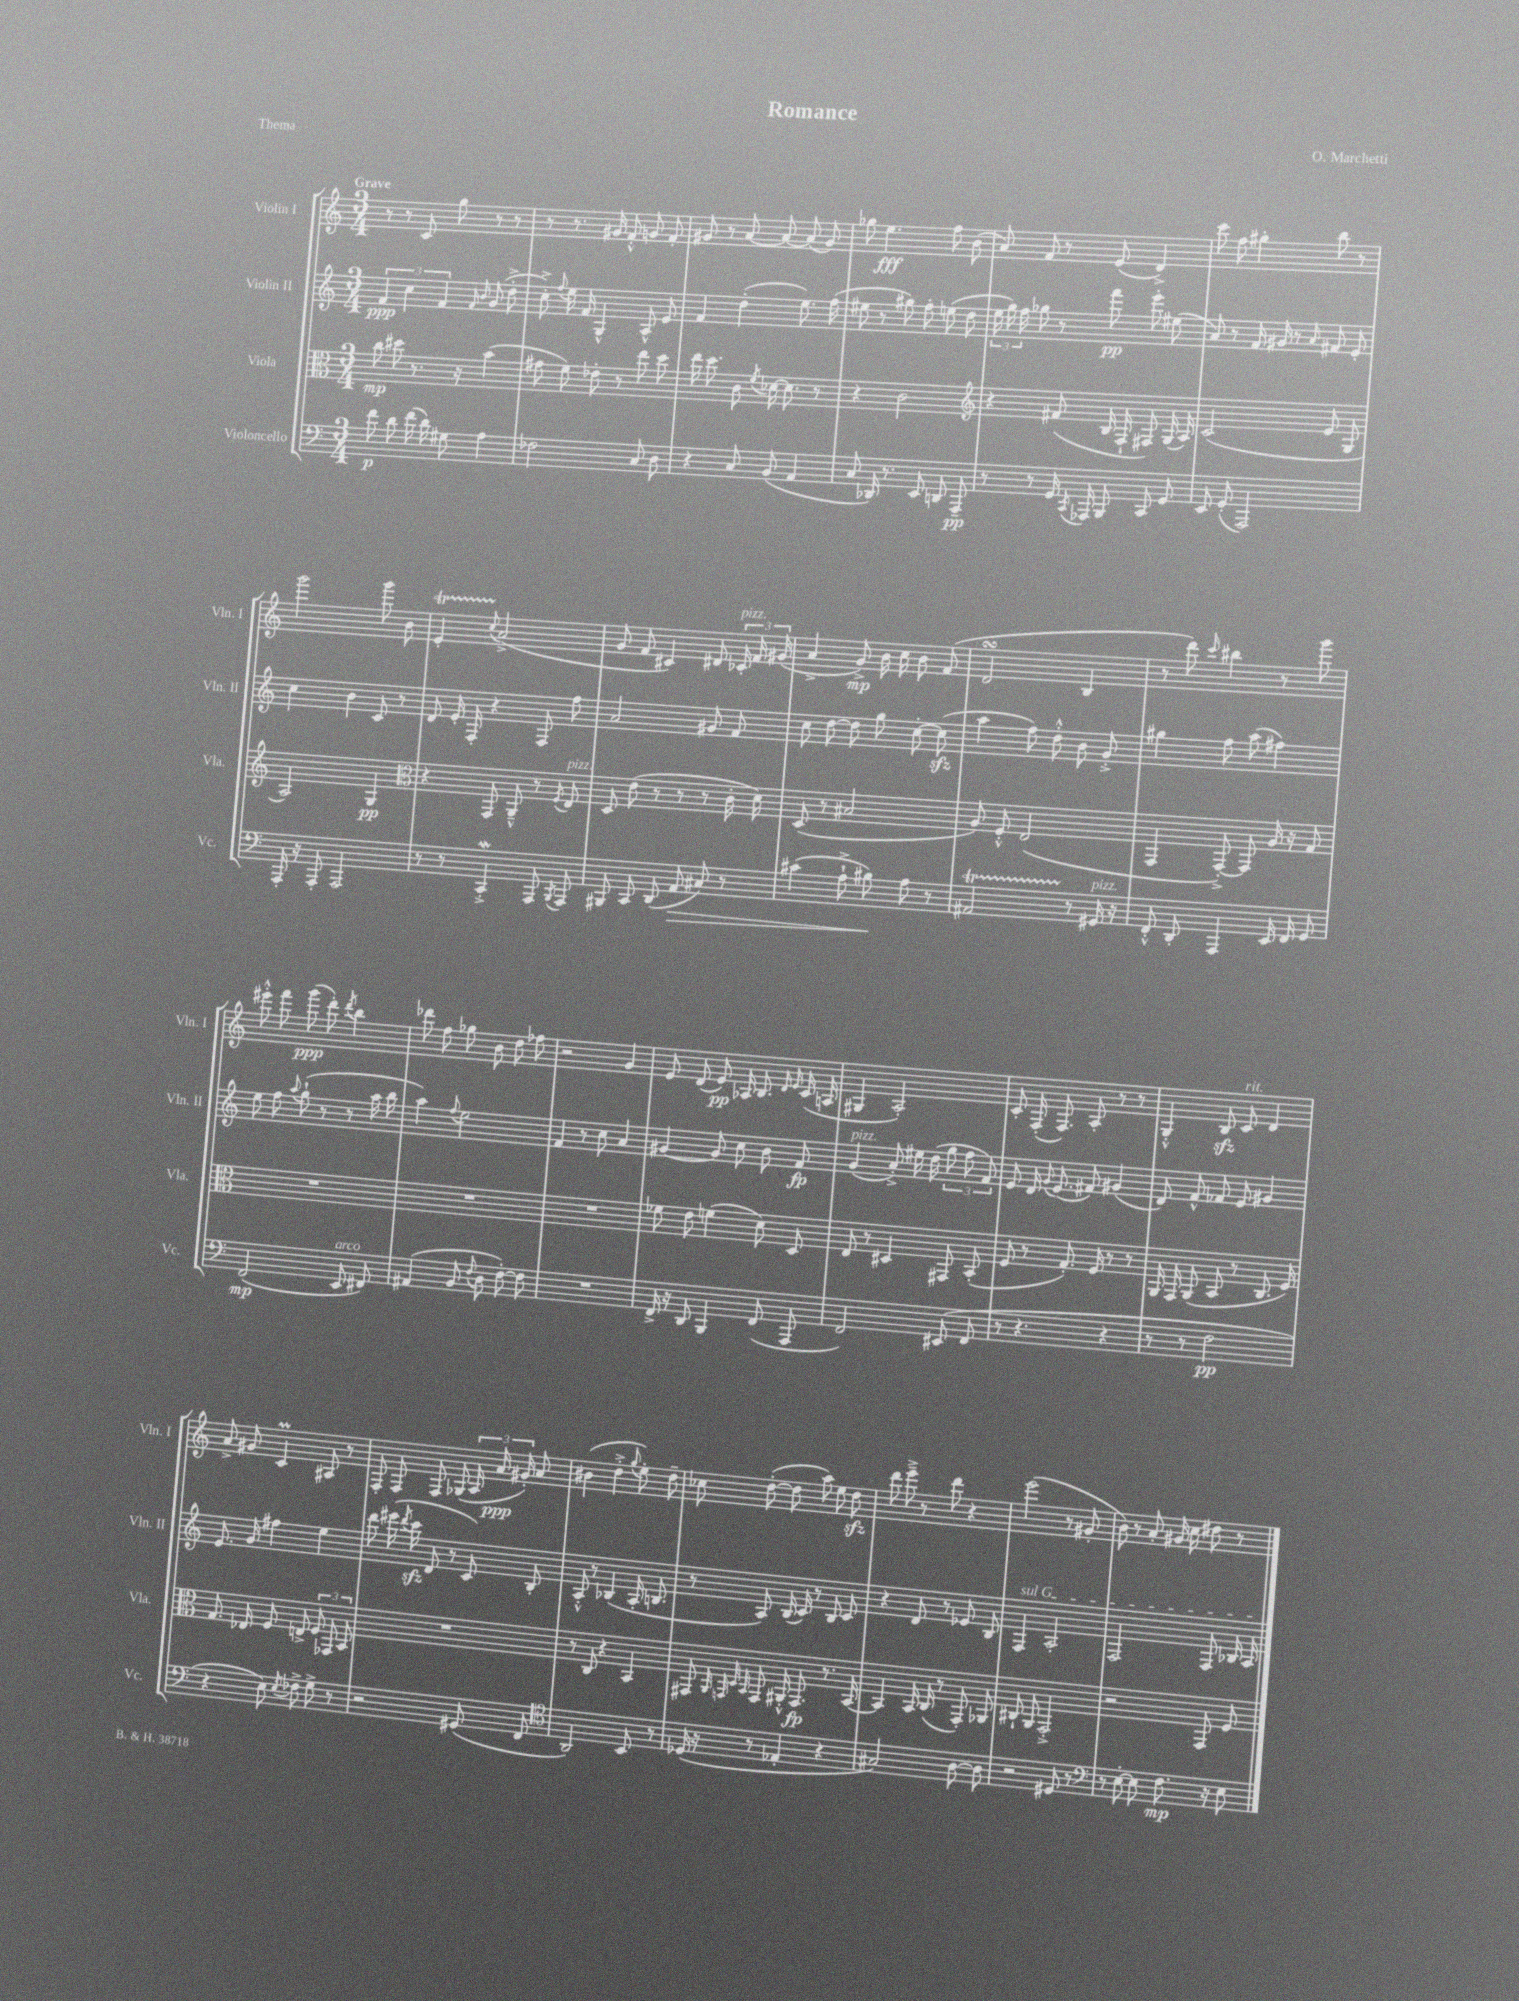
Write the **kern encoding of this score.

**kern	**dynam	**kern	**dynam	**kern	**dynam	**kern	**dynam
*part4	*part4	*part3	*part3	*part2	*part2	*part1	*part1
*staff4	*staff4	*staff3	*staff3	*staff2	*staff2	*staff1	*staff1
*I"Violoncello	*	*I"Viola	*	*I"Violin II	*	*I"Violin I	*
*I'Vc.	*	*I'Vla.	*	*I'Vln. II	*	*I'Vln. I	*
*clefF4	*	*clefC3	*	*clefG2	*	*clefG2	*
*k[]	*	*k[]	*	*k[]	*	*k[]	*
*M3/4	*	*M3/4	*	*M3/4	*	*M3/4	*
=1	=1	=1	=1	=1	=1	=1	=1
!	!	!	!	!	!	!LO:TX:a:B:t=Grave	!
8f\	p	8cc\	mp	6f/	ppp	8r	.
8d\	.	8dd#X\	.	.	.	8r	.
.	.	.	.	6cc\	.	.	.
(16f\	.	8.r	.	.	.	8c/	.
16d\)	.	.	.	.	.	.	.
.	.	.	.	6f/	.	.	.
8G#X\	.	.	.	.	.	8gg\	.
.	.	16r	.	.	.	.	.
.	.	.	.	16qqf/	.	.	.
.	.	.	.	16qqb/	.	.	.
4A\	.	(4b\	.	(8g/	.	8r	.
.	.	.	.	8dd'^\	.	8r	.
=2	=2	=2	=2	=2	=2	=2	=2
2F-X\	.	8g#X\	.	8cc'^\)	.	8r	.
.	.	.	.	8qqff/	.	.	.
.	.	8f\)	.	16ee\	.	8.r	.
.	.	.	.	16f/	.	.	.
.	.	8e-X'\	.	4G^^/	.	.	.
.	.	.	.	.	.	16g#X/	.
.	.	8r	.	.	.	8f'^^/	.
8C/	.	8ee\	.	8A^^/	.	8gn/	.
8D\	.	8dd\	.	8e/	.	8f'/	.
=3	=3	=3	=3	=3	=3	=3	=3
4r	.	16ee\	.	4f/	.	8g#X/	.
.	.	8.dd\	.	.	.	.	.
.	.	.	.	.	.	8r	.
8C/	.	8c\	.	(4dd'\	.	[8a/	.
.	.	8qf/	.	.	.	.	.
(8BB/	.	[16d-X\	.	.	.	8a/_	.
.	.	8.d-\]	.	.	.	.	.
4AA/	.	.	.	8.ee\)	.	(8a/]	.
.	.	8r	.	.	.	8g#/)	.
.	.	.	.	(16ff\	.	.	.
=4	=4	=4	=4	=4	=4	=4	=4
8C/	.	4r	.	8ee#X\	.	8gg-X\	.
16DD-X/)	.	.	.	8r	.	4.ee\	fff
8.r	.	.	.	.	.	.	.
.	.	2c\	.	8gg#X\)	.	.	.
8EE/	.	.	.	8ff'\	.	.	.
8DDn/	.	.	.	(8een\	.	8ff\	.
8AAA~/	pp	.	.	8dd\	.	(8b\	.
=5	=5	=5	=5	=5	=5	=5	=5
*	*	*clefG2	*	*	*	*	*
8r	.	4r	.	24ee\	.	8a/)	.
.	.	.	.	24gg\)	.	.	.
.	.	.	.	24ff\	.	.	.
8r	.	.	.	8gg-X\	.	8f/	.
16GG/	.	(8f#X/	.	8r	.	8r	.
8qCC/	.	.	.	.	.	.	.
16AAA-X/	.	.	.	.	.	.	.
8BBB/	.	16B/	.	8fff\	pp	(8e/	.
.	.	16F`/	.	.	.	.	.
8CC/	.	8F#X/)	.	8eee'\	.	4d^/)	.
8GG/	.	(16G/	.	(8ee#X\	.	.	.
.	.	16A/)	.	.	.	.	.
=6	=6	=6	=6	=6	=6	=6	=6
8EE/	.	(2c/	.	8a/)	.	8ccc\	.
(8GG'/	.	.	.	8r	.	8ff\	.
2AAA/)	.	.	.	16f/	.	4gg#X'\	.
.	.	.	.	16g#X/	.	.	.
.	.	.	.	8r	.	.	.
.	.	.	.	16qqa/	.	.	.
.	.	8e/	.	8f#X/	.	8bb\	.
.	.	8G/	.	8e'/	.	8r	.
!!LO:LB:g=z
=7	=7	=7	=7	=7	=7	=7	=7
16AAA'/	.	2A/)	.	4cc\	.	2ggg\	.
16r	.	.	.	.	.	.	.
8AAA'/	.	.	.	.	.	.	.
2AAA/	.	.	.	4b\	.	.	.
.	.	4G/	pp	8c/	.	8ggg\	.
.	.	.	.	8r	.	8b\	.
=8	=8	=8	=8	=8	=8	=8	=8
*	*	*clefC3	*	*	*	*	*
8r	.	4r	.	8d/	.	4et'/	.
8r	.	.	.	16e'/	.	.	.
.	.	.	.	16F'/	.	.	.
.	.	.	.	.	.	8qqcc/	.
4CCw'^/	.	8GG/	.	4r	.	(2a^/	.
.	.	8AA~^^/	.	.	.	.	.
8AAA/	.	8r	.	8F/	.	.	.
8qBBB/	.	8qF/	.	.	.	.	.
!	!	!LO:TX:a:i:t=pizz.	!	!	!	!	!
8AAA/	.	8E/	.	8ff\	.	.	.
=9	=9	=9	=9	=9	=9	=9	=9
8BBB#X/	.	8D/	.	2a/	.	8g/	.
8CC/	.	(8e\	.	.	.	8f/	.
(8DD/	.	8r	.	.	.	4c#X/)	.
!	!LO:HP:b	!	!	!	!	!	!
8AA/	>	8r	.	.	.	.	.
8C#X/)	.	8r	.	8g#X/	.	8d#X/	.
!	!	!	!	!	!	!LO:TX:a:i:t=pizz.	!
8r	.	16c'\	.	8f/	.	24c-X'/	.
.	.	.	.	.	.	24f/	.
.	.	16d\)	.	.	.	.	.
.	.	.	.	.	.	(24g#X/	.
=10	=10	=10	=10	=10	=10	=10	=10
(4c#X\	.	(8D/	.	8cc\	.	4a^/	.
.	.	8r	.	[8dd\	.	.	.
8A`^\	.	2B#X/	.	8dd\]	.	8g^/)	mp
8B#X\)	.	.	.	8gg\	.	16b\	.
.	.	.	.	.	.	16cc\	.
8A\	]	.	.	[8cc'\	.	8b\	.
8r	.	.	.	(8cczz\]	.	(8f/	.
=11	=11	=11	=11	=11	=11	=11	=11
2AA#Xt/	.	8A/)	.	4aa\	.	2dsSSS/	.
.	.	8F'^^/	.	.	.	.	.
.	.	(2E/	.	8ff\)	.	.	.
.	.	.	.	8dd'^^\	.	.	.
8r	.	.	.	8b\	.	4B/	.
!LO:TX:a:i:t=pizz.	!	!	!	!	!	!	!
16GG#X/	.	.	.	8g'^/	.	.	.
16r	.	.	.	.	.	.	.
=12	=12	=12	=12	=12	=12	=12	=12
8FF'^^/	.	4GG/	.	4gg#X\	.	8r	.
8DD'/	.	.	.	.	.	8ddd\)	.
.	.	.	.	.	.	16qqccc/	.
4AAA/	.	[8GG'^/)	.	8ff\	.	4bb#X\	.
.	.	8GG/]	.	(8aa\	.	.	.
16EE/	.	16A/	.	4ff#X\)	.	8r	.
16FF/	.	16r	.	.	.	.	.
8GG/	.	8G/	.	.	.	8ggg\	.
!!LO:LB:g=z
=13	=13	=13	=13	=13	=13	=13	=13
(2FF/	mp	2.r	.	8ee\	.	8eee#X'^^\	.
.	.	.	.	8ff\	.	8fff\	.
.	.	.	.	8qqaa/	.	.	.
.	.	.	.	(8gg`\	.	(8ggg\	ppp
.	.	.	.	8r	.	8ddd'\)	.
.	.	.	.	.	.	8qddd/	.
!LO:TX:a:i:t=arco	!	!	!	!	!	!	!
8EE/	.	.	.	8r	.	4bb\	.
8FF#X/)	.	.	.	16aa\	.	.	.
.	.	.	.	16bb\	.	.	.
=14	=14	=14	=14	=14	=14	=14	=14
(4AA#X/	.	2.r	.	4aa\)	.	8ddd-X\	.
.	.	.	.	.	.	8ff\	.
.	.	.	.	8qqff/	.	.	.
8BB/	.	.	.	2ee\	.	8gg-X\	.
8qqF/	.	.	.	.	.	.	.
8D\	.	.	.	.	.	8b\	.
[8F'\)	.	.	.	.	.	8dd\	.
8F\]	.	.	.	.	.	8ff-X\	.
=15	=15	=15	=15	=15	=15	=15	=15
2.r	.	2.r	.	4f/	.	2r	.
.	.	.	.	8r	.	.	.
.	.	.	.	8cc\	.	.	.
.	.	.	.	4a/	.	4g/	.
=16	=16	=16	=16	=16	=16	=16	=16
16FF^/	.	8f-X\	.	[4g#X/	.	8e/	.
16r	.	.	.	.	.	.	.
8DD/	.	8e\	.	.	.	(8d/	.
4BBB/	.	(4fn\	.	8g#/]	.	8e/)	pp
.	.	.	.	8cc\	.	16A-X/	.
.	.	.	.	.	.	8.B/	.
(8FF/	.	8d\)	.	8b\	.	.	.
.	.	.	.	.	.	16qqd/	.
.	.	.	.	.	.	16qqe/	.
8AAA/	.	8D/	.	8f/	fp	(16c/	.
.	.	.	.	.	.	16An/	.
=17	=17	=17	=17	=17	=17	=17	=17
!	!	!	!	!LO:TX:a:i:t=pizz.	!	!	!
2FF/)	.	8E/	.	(4g/	.	4G#X/	.
.	.	8r	.	.	.	.	.
.	.	4D#X/	.	8a'^/)	.	2A'/)	.
.	.	.	.	16ee#X\	.	.	.
.	.	.	.	(16dd\	.	.	.
(8EE#X/	.	8GG#X/	.	12gg\	.	.	.
.	.	.	.	12ff\	.	.	.
8FF/	.	(8BB'/	.	.	.	.	.
.	.	.	.	12f/)	.	.	.
=18	=18	=18	=18	=18	=18	=18	=18
8r	.	8F/	.	8e/	.	8c'/	.
4.r	.	8r	.	16d/	.	(16F'/	.
.	.	.	.	8qqg/	.	.	.
.	.	.	.	(8.e/	.	8.F/)	.
.	.	8.G'/)	.	.	.	.	.
.	.	.	.	8f#X/)	.	8A'/	.
.	.	16F/	.	.	.	.	.
4r	.	8r	.	(4g#X/	.	8r	.
.	.	8r	.	.	.	8r	.
=19	=19	=19	=19	=19	=19	=19	=19
8r	.	16AA/	.	8d/)	.	4G'^^/	.
.	.	16GG/	.	.	.	.	.
8r	.	(8AA/	.	8f^^/	.	.	.
2F\	pp	8BB/	.	8f-X/	.	8Bzz/	.
!	!	!	!	!	!	!LO:TX:a:i:t=rit.	!
.	.	8r	.	8e/	.	8c/	.
.	.	8.C/	.	4g#X/	.	4d/	.
.	.	16F/)	.	.	.	.	.
!!LO:LB:g=z
=20	=20	=20	=20	=20	=20	=20	=20
4r	.	8.G/	.	8.e/	.	8a^/	.
.	.	.	.	.	.	8g#X/	.
.	.	16E-X/	.	16g/	.	.	.
8E\)	.	8F/	.	4ff#X\	.	4cM/	.
8qE/	.	.	.	.	.	.	.
8F-X^\	.	8En^/	.	.	.	.	.
8G^\	.	12F/	.	4ee\	.	8A#X/	.
.	.	12GG-X/	.	.	.	.	.
8r	.	.	.	.	.	8r	.
.	.	12BB/	.	.	.	.	.
=21	=21	=21	=21	=21	=21	=21	=21
2r	.	2.r	.	8ddd\	.	8F'/	.
.	.	.	.	(16eee#X\	.	8F/	.
.	.	.	.	8qddd/	.	.	.
.	.	.	.	16ccczz\	.	.	.
.	.	.	.	8d/	.	8F/	.
.	.	.	.	8r	.	(8G-X/	.
(8GG#X/	.	.	.	8c/)	.	24A/	.
.	.	.	.	.	.	24a/	ppp
.	.	.	.	.	.	24g#X'/)	.
8FF/	.	.	.	8B'/	.	8a/	.
=22	=22	=22	=22	=22	=22	=22	=22
*clefC4	*	*	*	*	*	*	*
2AA/)	.	8r	.	8A'^^/	.	(4b#X\	.
.	.	8C/	.	8r	.	.	.
.	.	4r	.	(4B-X/	.	4dd'^\	.
.	.	.	.	.	.	8qqgg/	.
8BB/	.	4BB/	.	16A'/	.	8ee'\)	.
.	.	.	.	8.Bn/	.	.	.
8r	.	.	.	.	.	8dd~\	.
=23	=23	=23	=23	=23	=23	=23	=23
(16D-X/	.	8GG#X/	.	8r	.	8cc-X\	.
16r	.	.	.	.	.	.	.
.	.	32qqAA/	.	.	.	.	.
.	.	32qqGGn/	.	.	.	.	.
.	.	32qqD/	.	.	.	.	.
.	.	32qqBB/	.	.	.	.	.
8r	.	8GG/	.	8A/)	.	([8dd'\	.
4E-X'/	.	16AA#X'^^/	.	(16B/	.	8dd\]	.
.	.	8.GG/	fp	16c/)	.	.	.
.	.	.	.	8r	.	8aa\)	.
4r	.	8.r	.	8B/	.	8ee\	.
.	.	.	.	8c/	.	8ddzz\	.
.	.	[16BB/	.	.	.	.	.
=24	=24	=24	=24	=24	=24	=24	=24
2G#X/)	.	4BB/]	.	4r	.	8ddd\	.
.	.	.	.	.	.	8eee~^\	.
.	.	16BB/	.	8d/	.	8r	.
.	.	(16C/	.	.	.	.	.
.	.	8r	.	8r	.	8ddd\	.
[8A\	.	8GG'/)	.	8e-X/	.	4r	.
8A\]	.	8AA-X/	.	8B/	.	.	.
=25	=25	=25	=25	=25	=25	=25	=25
!	!	!	!	!LO:TX:a:i:t=sul G	!	!	!
2r	.	8C#X`/	.	4F/	.	(2eee\	.
.	.	8AA/	.	.	.	.	.
.	.	2GG'^/	.	2A'/	.	.	.
8D#X/	.	.	.	.	.	8r	.
8r	.	.	.	.	.	8g#X'/	.
=26	=26	=26	=26	=26	=26	=26	=26
*clefF4	*	*	*	*	*	*	*
8r	.	2r	.	2F/	.	8b\)	.
[8E'\	.	.	.	.	.	8r	.
8E\]	.	.	.	.	.	8a'/	.
8.F\	mp	.	.	.	.	16g#X/	.
.	.	.	.	.	.	16cc\	.
.	.	8GG/	.	8F/	.	8dd#X\	.
16r	.	.	.	.	.	.	.
8E\	.	8F/	.	16B-X/	.	8r	.
.	.	.	.	16A/	.	.	.
==	==	==	==	==	==	==	==
*-	*-	*-	*-	*-	*-	*-	*-
